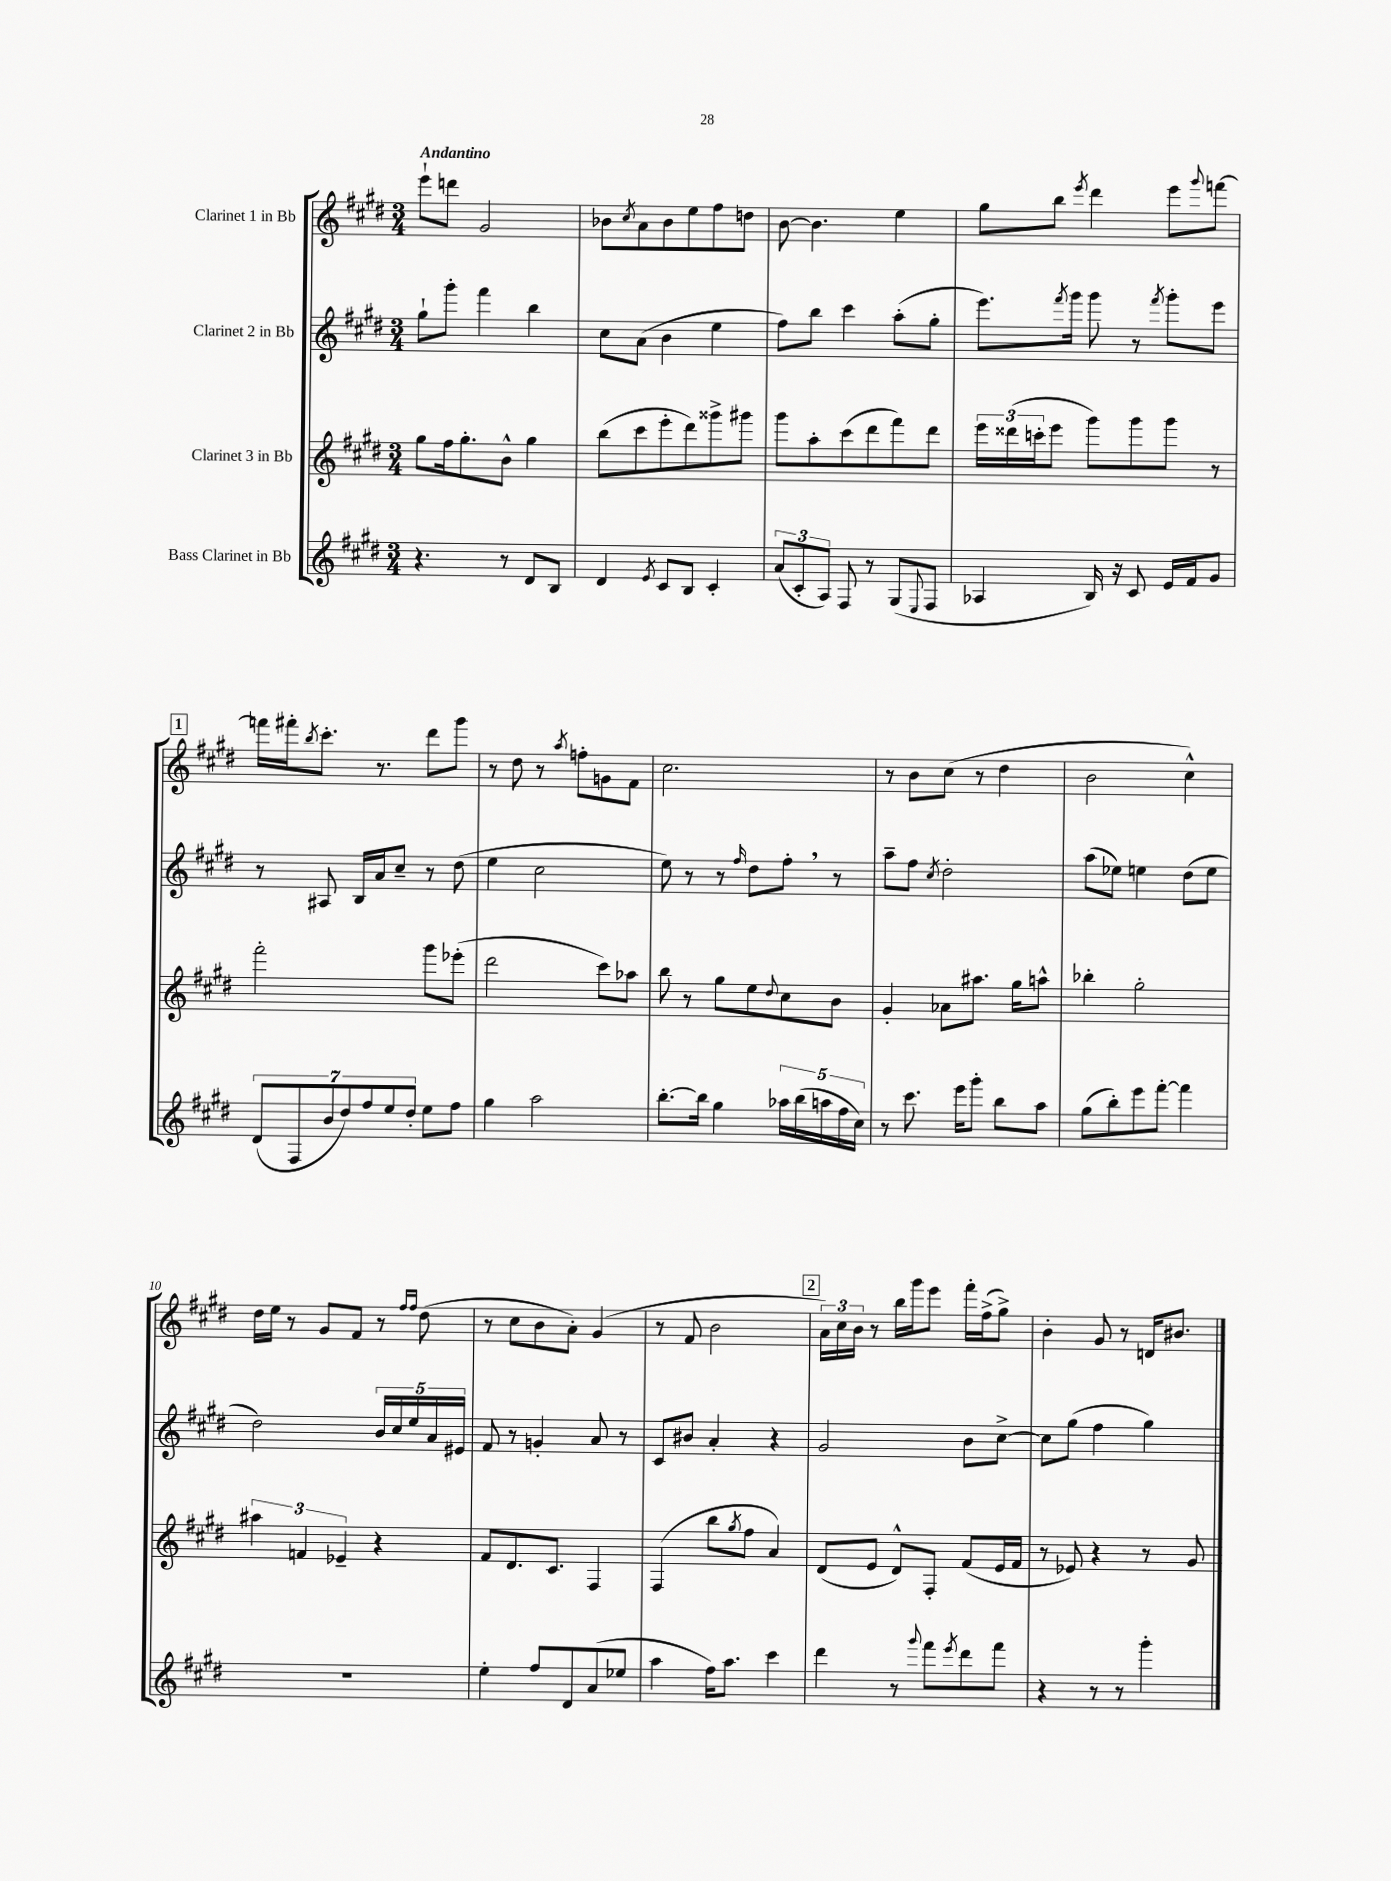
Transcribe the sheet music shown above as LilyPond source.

<<
\new StaffGroup <<
\new Staff = "s0" \with { instrumentName = "Clarinet 1 in Bb" } {
    \clef treble \key e \major \numericTimeSignature \time 3/4 \tempo "Andantino"
    e'''8-! d'''8 gis'2 |
    bes'8 \acciaccatura { cis''8 } a'8 bes'8 e''8 fis''8 d''8 |
    b'8~ b'4. e''4 |
    gis''8 b''8 \acciaccatura { e'''8 } dis'''4 e'''8 \appoggiatura { gis'''8 } f'''8~ |
    \mark \markup { \box "1" } f'''16 fis'''16-. \acciaccatura { b''8 } cis'''8.-. r8. dis'''8 gis'''8 |
    r8 dis''8 r8 \acciaccatura { a''8 } f''8-. g'8 fis'8 |
    cis''2. |
    r8 b'8 cis''8( r8 dis''4 |
    b'2 cis''4-^) |
    dis''16 e''16 r8 gis'8 fis'8 r8 \grace { fis''16 fis''16 } dis''8( |
    r8 cis''8 b'8 a'8-.) gis'4( |
    r8 fis'8 b'2 |
    \mark \markup { \box "2" } \tuplet 3/2 { a'16) cis''16 b'16 } r8 b''16 gis'''16 e'''8 fis'''16-. fis''16->( gis''8->) |
    b'4-. gis'8 r8 d'16 bis'8. \bar "|." |
}
\new Staff = "s1" \with { instrumentName = "Clarinet 2 in Bb" } {
    \clef treble \key e \major \numericTimeSignature \time 3/4
    gis''8-! gis'''8-. fis'''4 b''4 |
    cis''8 a'8( b'4 e''4 |
    fis''8) b''8 cis'''4 a''8-.( gis''8-. |
    e'''8.) \acciaccatura { fis'''8 } gis'''16 gis'''8 r8 \acciaccatura { fis'''8 } gis'''8-. e'''8 |
    \mark \markup { \box "1" } r8 ais8 b16 a'16 cis''8-- r8 dis''8( |
    e''4 cis''2 |
    e''8) r8 r8 \grace { fis''16 } dis''8 fis''8-. \breathe r8 |
    a''8-- fis''8 \acciaccatura { cis''8 } dis''2-. |
    a''8( ees''8) e''4 dis''8( e''8 |
    dis''2) \tuplet 5/4 { b'16 cis''16 e''16 a'16 eis'16 } |
    fis'8 r8 g'4-. a'8 r8 |
    cis'8 bis'8 a'4-. r4 |
    \mark \markup { \box "2" } gis'2 b'8 cis''8~-> |
    cis''8 gis''8( fis''4 gis''4) \bar "|." |
}
\new Staff = "s2" \with { instrumentName = "Clarinet 3 in Bb" } {
    \clef treble \key e \major \numericTimeSignature \time 3/4
    gis''8 fis''16 gis''8.-. b'8-^ gis''4 |
    b''8( cis'''8 e'''8-. dis'''8) gisis'''8-> gis'''8 |
    gis'''8 a''8-. cis'''8( dis'''8 fis'''8) dis'''8 |
    \tuplet 3/2 { e'''16 disis'''16( c'''16-. } e'''8 gis'''8) gis'''8 gis'''8 r8 |
    \mark \markup { \box "1" } fis'''2-. gis'''8 ees'''8-.( |
    dis'''2 cis'''8) aes''8 |
    b''8 r8 gis''8 e''8 \appoggiatura { dis''8 } cis''8 b'8 |
    gis'4-. aes'8 ais''8. gis''16 a''8-^ |
    bes''4-. gis''2-. |
    \tuplet 3/2 { ais''4 f'4 ees'4-- } r4 |
    fis'8 dis'8. cis'8. fis4 |
    fis4( b''8 \acciaccatura { gis''8 } fis''8 a'4) |
    \mark \markup { \box "2" } dis'8( e'8 dis'8-^) fis8-. fis'8( e'16 fis'16 |
    r8 ees'8) r4 r8 gis'8 \bar "|." |
}
\new Staff = "s3" \with { instrumentName = "Bass Clarinet in Bb" } {
    \clef treble \key e \major \numericTimeSignature \time 3/4
    r4. r8 dis'8 b8 |
    dis'4 \acciaccatura { e'8 } cis'8 b8 cis'4-. |
    \tuplet 3/2 { a'8( cis'8-. a8) } fis8 r8 gis8( \appoggiatura { e8 } fis8 |
    aes4 b16) r16 cis'8 e'16 fis'16 gis'8 |
    \mark \markup { \box "1" } \tuplet 7/4 { dis'8( fis8 b'8 dis''8) fis''8 e''8 dis''8-. } e''8 fis''8 |
    gis''4 a''2 |
    b''8.~-. b''16 gis''4 \tuplet 5/4 { aes''16 b''16( a''16 fis''16 cis''16) } |
    r8 cis'''8. e'''16 gis'''8-. b''8 a''8 |
    gis''8( b''8-.) e'''8 fis'''8~-. fis'''4 |
    R2. |
    e''4-. fis''8 dis'8 a'8( ees''8 |
    a''4 fis''16) a''8. cis'''4 |
    \mark \markup { \box "2" } dis'''4 r8 \appoggiatura { gis'''8 } fis'''8 \acciaccatura { e'''8 } dis'''8 fis'''8 |
    r4 r8 r8 gis'''4-. \bar "|." |
}
>>
>>
